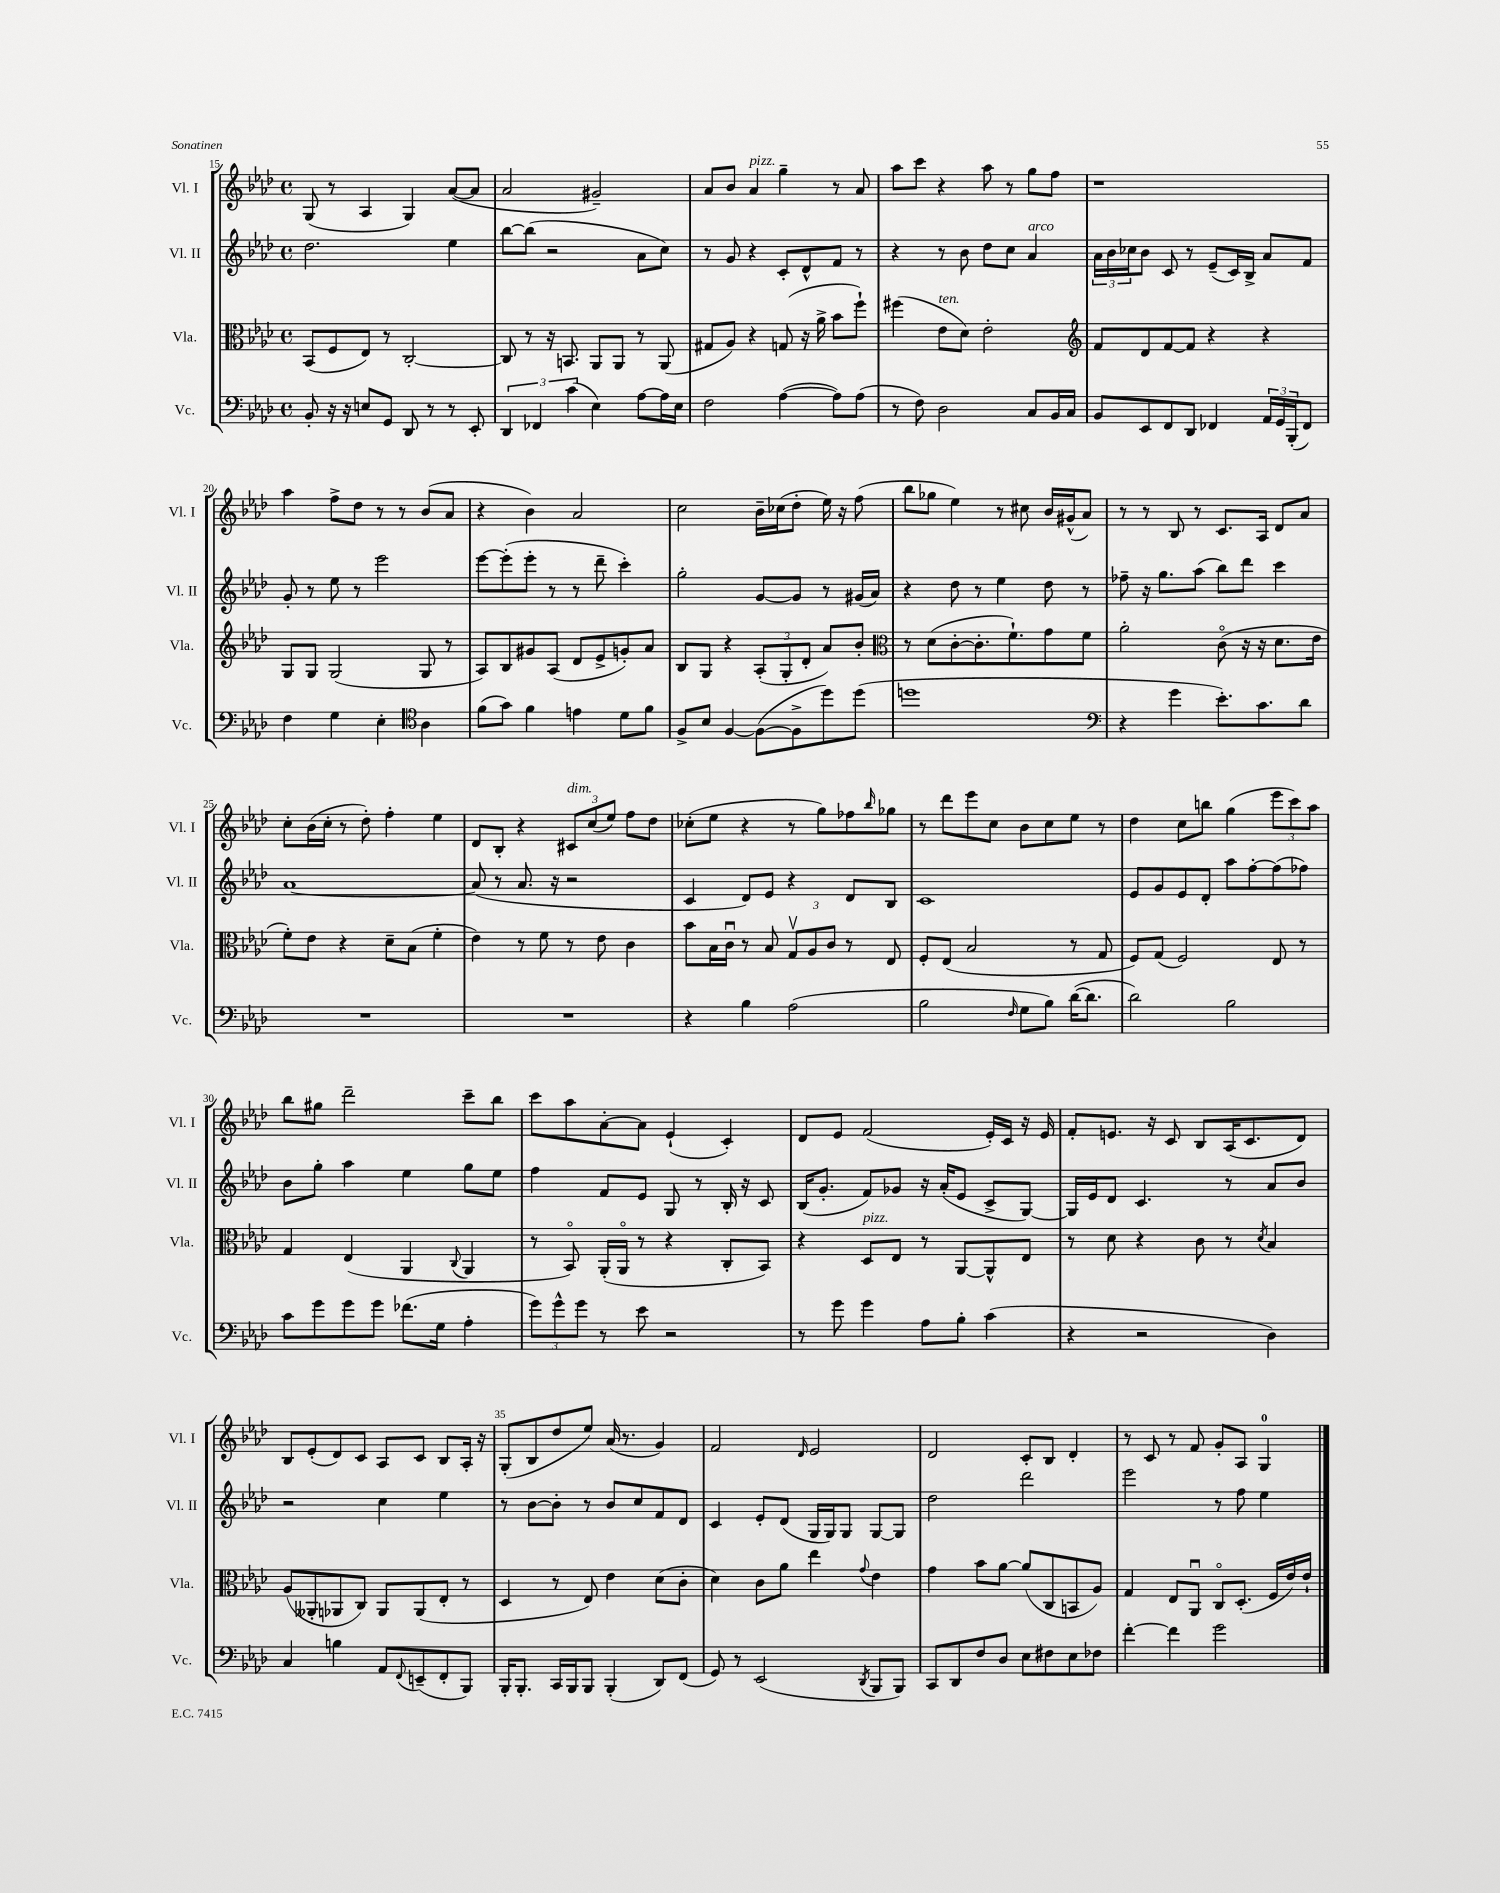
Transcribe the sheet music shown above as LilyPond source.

<<
\new StaffGroup <<
\new Staff = "s0" \with { instrumentName = "Vl. I" shortInstrumentName = "Vl. I" } {
    \clef treble \key aes \major \defaultTimeSignature \time 4/4
    g8( r8 aes4 g4) aes'8~( aes'8 |
    aes'2 gis'2--) |
    aes'8 bes'8 aes'4^\markup { \italic "pizz." } g''4-- r8 aes'8 |
    aes''8 c'''8 r4 aes''8 r8 g''8 f''8 |
    r1 |
    aes''4 f''8-> des''8 r8 r8 bes'8( aes'8 |
    r4 bes'4) aes'2 |
    c''2 bes'16-- ces''16( des''8-. ees''16) r16 f''8( |
    bes''8 ges''8 ees''4) r8 cis''8 bes'16 gis'16-^( aes'8) |
    r8 r8 bes8 r8 c'8. aes16 des'8 aes'8 |
    c''8-. bes'16( c''16-. r8 des''8-.) f''4-. ees''4 |
    des'8 bes8-. r4 \tuplet 3/2 { cis'8^\markup { \italic "dim." } c''8( ees''8) } f''8 des''8 |
    ces''8-.( ees''8 r4 r8 g''8) fes''8 \grace { bes''16 } ges''8 |
    r8 des'''8 ees'''8 c''8 bes'8 c''8 ees''8 r8 |
    des''4 c''8 b''8 g''4( \tuplet 3/2 { ees'''8 c'''8) aes''8 } |
    bes''8 gis''8 des'''2-- c'''8-- bes''8 |
    c'''8 aes''8 aes'8~-. aes'8 ees'4-!( c'4-.) |
    des'8 ees'8 f'2( ees'16-.) c'16 r16 ees'16 |
    f'8-. e'8. r16 c'8 bes8 aes16( c'8. des'8) |
    bes8 ees'8-.( des'8) c'8 aes8 c'8 bes8 aes16-. r16 |
    g8-.( bes8 des''8 ees''8) aes'16( r8. g'4) |
    f'2 \grace { des'16 } ees'2 |
    des'2 c'8-. bes8 des'4-. |
    r8 c'8 r8 f'8 g'8-. aes8 g4-0 \bar "|." |
}
\new Staff = "s1" \with { instrumentName = "Vl. II" shortInstrumentName = "Vl. II" } {
    \clef treble \key aes \major \defaultTimeSignature \time 4/4
    des''2. ees''4 |
    bes''8~ bes''8( r2 aes'8 c''8) |
    r8 g'8 r4 c'8-. des'8-^ f'8 r8 |
    r4 r8 bes'8 des''8 c''8 aes'4^\markup { \italic "arco" } |
    \tuplet 3/2 { aes'16 bes'16 ces''16 } bes'8 c'8 r8 ees'8--( c'16) bes16-> aes'8 f'8 |
    g'8-. r8 ees''8 r8 ees'''2 |
    ees'''8~ ees'''8-.( ees'''8-. r8 r8 des'''8-- c'''4-.) |
    g''2-. g'8~ g'8 r8 gis'16( aes'16) |
    r4 des''8 r8 ees''4 des''8 r8 |
    fes''8-- r16 g''8. aes''8( bes''8) des'''8 c'''4 |
    aes'1~ |
    aes'8( r8 aes'8. r16 r2 |
    c'4 des'8) ees'8 r4 des'8 bes8 |
    c'1 |
    ees'8 g'8 ees'8 des'8-. aes''8 f''8~-. f''8( fes''8) |
    bes'8 g''8-. aes''4 ees''4 g''8 ees''8 |
    f''4 f'8 ees'8 g8 r8 bes16-. r16 c'8 |
    bes16( g'8.-. f'8) ges'8 r16 aes'16-.( ees'8 c'8-> g8~) |
    g16 ees'16 des'8 c'4. r8 aes'8 bes'8 |
    r2 c''4 ees''4 |
    r8 bes'8~ bes'8-. r8 bes'8 c''8 f'8 des'8 |
    c'4 ees'8-. des'8( g16 g16) g8 g8~ g8 |
    des''2 des'''2 |
    ees'''2 r8 f''8 ees''4 \bar "|." |
}
\new Staff = "s2" \with { instrumentName = "Vla." shortInstrumentName = "Vla." } {
    \clef alto \key aes \major \defaultTimeSignature \time 4/4
    bes,8( f8 ees8) r8 c2~-. |
    c8 r8 r16 b,8. aes,8 aes,8 r8 aes,8( |
    gis8 aes8) r4 g8( r16 aes'16-> bes'8 f''8-!) |
    fis''4( ees'8^\markup { \italic "ten." } des'8) ees'2-. |
    \clef treble f'8 des'8 f'8~ f'8 r4 r4 |
    g8 g8 g2( g8 r8 |
    aes8) bes8 gis'8 aes8( des'8 ees'8-> g'8-.) aes'8 |
    bes8 g8 r4 \tuplet 3/2 { aes8-.( g8-. des'8-. } aes'8) bes'8-. |
    \clef alto r8 des'8( c'8~-. c'8.-. f'8.-!) g'8 f'8 |
    aes'2-. c'8\flageolet( r16 r16 des'8. ees'16 |
    f'8-.) ees'8 r4 des'8-- bes8( f'4-. |
    ees'4) r8 f'8 r8 ees'8 c'4 |
    bes'8 bes16 c'16\downbow r8 bes8 \tuplet 3/2 { g8\upbow aes8 c'8 } r8 ees8 |
    f8-. ees8( bes2 r8 g8 |
    f8) g8( f2) ees8 r8 |
    g4 ees4( aes,4 \appoggiatura { c8 } aes,4 |
    r8 bes,8\flageolet) aes,16-.( aes,16\flageolet r8 r4 c8-. bes,8) |
    r4 des8^\markup { \italic "pizz." } ees8 r8 aes,8~ aes,8-^ ees8 |
    r8 des'8 r4 c'8 r8 \acciaccatura { des'8 } bes4 |
    aes8( aeses,8-. aes,8 c8) aes,8 aes,8( ees8-. r8 |
    des4 r8 ees8) ees'4 des'8( c'8-. |
    des'4) c'8 aes'8 ees''4 \appoggiatura { g'8 } ees'4 |
    g'4 bes'8 aes'8~ aes'8( c8 b,8 aes8) |
    g4 ees8 aes,8\downbow c8\flageolet des8.-.( f16 ees'16) ees'16-! \bar "|." |
}
\new Staff = "s3" \with { instrumentName = "Vc." shortInstrumentName = "Vc." } {
    \clef bass \key aes \major \defaultTimeSignature \time 4/4
    bes,8-. r16 r16 e8 g,8 des,8 r8 r8 ees,8-. |
    \tuplet 3/2 { des,4 fes,4 c'4( } ees4) aes8~ aes16 ees16 |
    f2 aes4~( aes8) aes8( |
    r8 f8) des2 c8 bes,16 c16 |
    bes,8 ees,8 f,8 des,8 fes,4 \tuplet 3/2 { aes,16 g,16 bes,,16-.( } fes,8) |
    f4 g4 ees4-. \clef tenor aes4 |
    f'8( g'8) f'4 e'4 des'8 f'8 |
    f8-> bes8 f4~ f8~( f8-> des''8) des''8( |
    d''1 |
    \clef bass r4 g'4 ees'8.-.) c'8. des'8 |
    R1 |
    R1 |
    r4 bes4 aes2( |
    bes2 \grace { f16 } g8 bes8) des'16~( des'8. |
    des'2) bes2 |
    c'8 g'8 g'8 g'8 fes'8.( g16 aes4-. |
    \tuplet 3/2 { g'8) g'8-^ g'8 } r8 ees'8 r2 |
    r8 g'8 g'4 aes8 bes8-. c'4( |
    r4 r2 des4) |
    c4 b4 aes,8 \appoggiatura { f,8 } e,8--( f,8-. bes,,8) |
    bes,,16-. bes,,8.-. c,16 bes,,16 bes,,8 bes,,4-.( des,8) f,8( |
    g,8) r8 ees,2( \acciaccatura { des,8 } bes,,8 bes,,8) |
    c,8 des,8 f8 des8 ees8 fis8 ees8 fes8 |
    f'4~-. f'4 g'2 \bar "|." |
}
>>
>>
\layout { \context { \Score currentBarNumber = #15 \override BarNumber.break-visibility = ##(#f #t #t) barNumberVisibility = #(every-nth-bar-number-visible 5) } }
